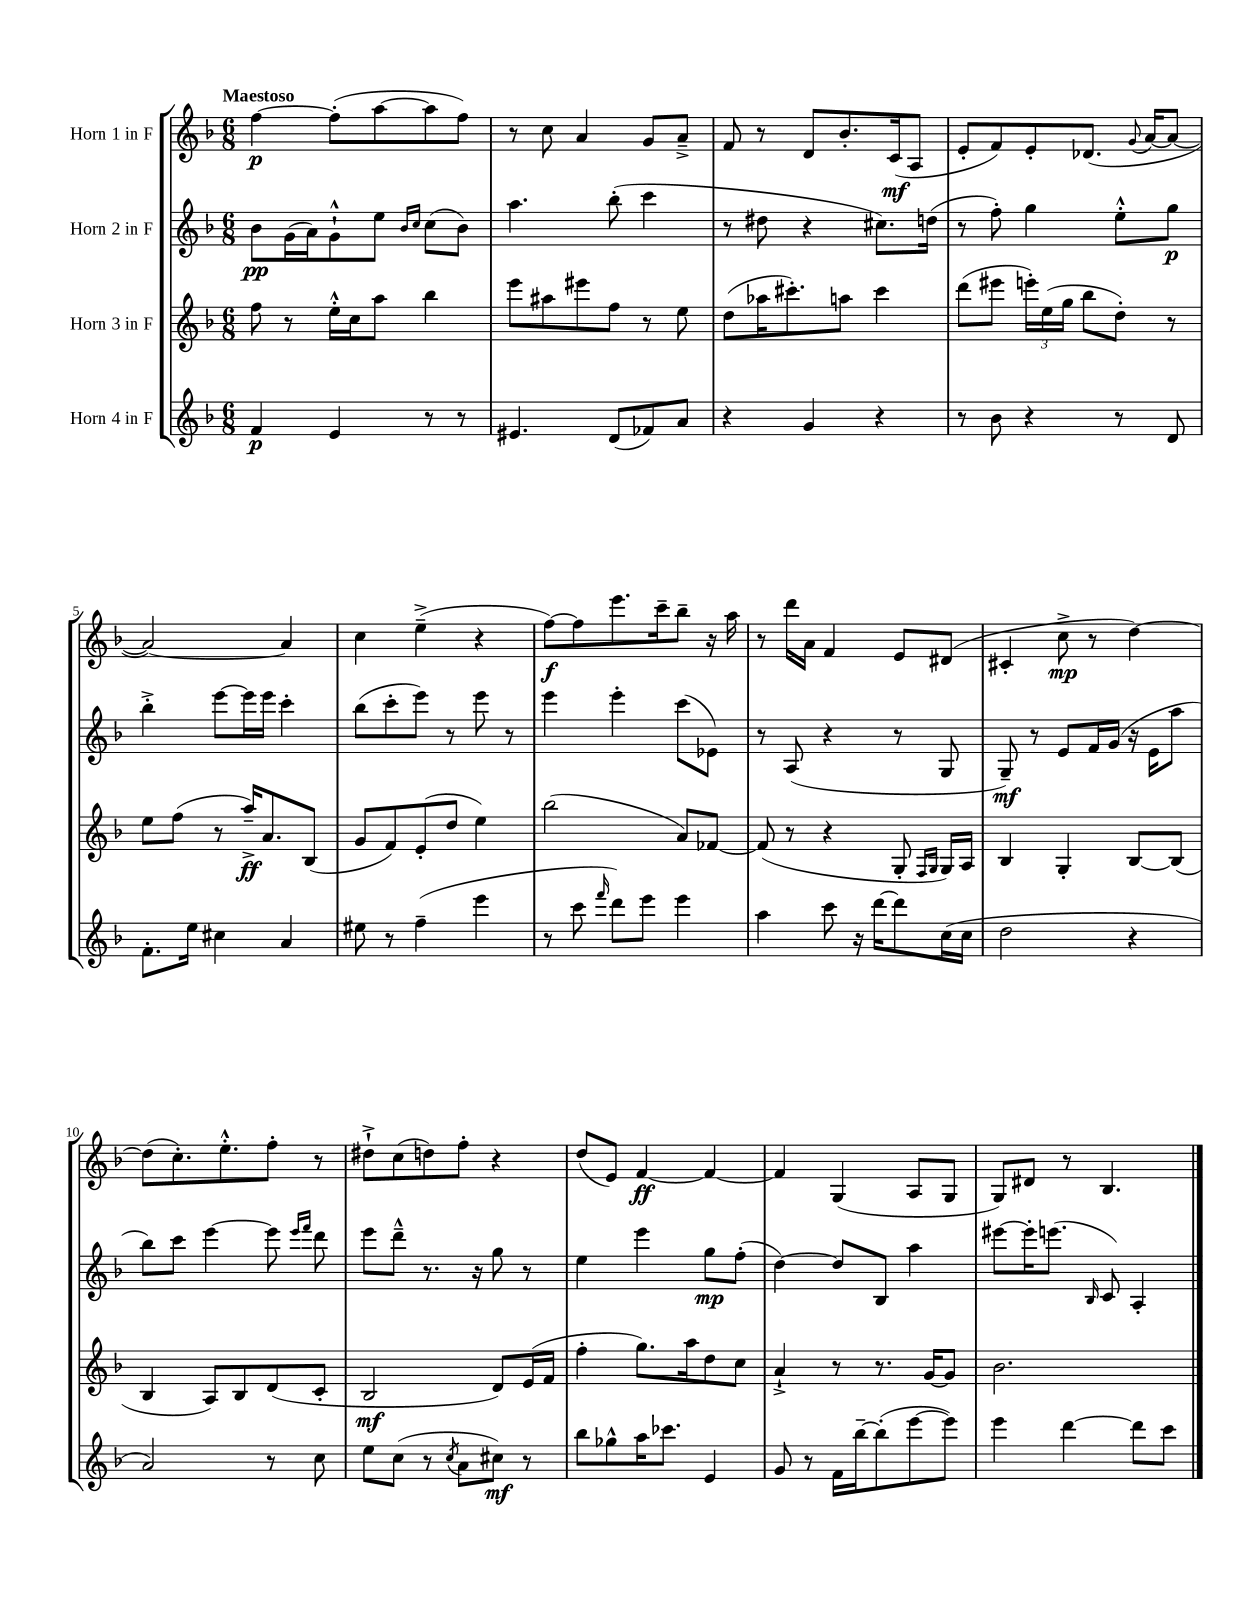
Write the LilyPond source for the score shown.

<<
\new StaffGroup <<
\new Staff = "s0" \with { instrumentName = "Horn 1 in F" } {
    \clef treble \key f \major \numericTimeSignature \time 6/8 \tempo "Maestoso"
    \autoBeamOff f''4~\p f''8[-.( a''8~ a''8 f''8]) |
    r8 c''8 a'4 g'8[ a'8]---> |
    f'8 r8 d'8[ bes'8.-. c'16\mf( a8] |
    e'8[-. f'8) e'8-. des'8.]( \appoggiatura { g'8 } a'16[~ a'8]~ |
    a'2~) a'4 |
    c''4 e''4--->( r4 |
    f''8[~\f) f''8 e'''8. c'''16-- bes''8]-- r16 a''16 |
    r8 d'''16[ a'16] f'4 e'8[ dis'8]( |
    cis'4-. c''8->\mp r8 d''4~) |
    d''8[( c''8.-.) e''8.-.-^ f''8]-. r8 |
    dis''8[-!-> c''8( d''8) f''8]-. r4 |
    d''8[( e'8]) f'4~\ff f'4~ |
    f'4 g4( a8[ g8] |
    g8[) dis'8] r8 bes4. \bar "|." |
}
\new Staff = "s1" \with { instrumentName = "Horn 2 in F" } {
    \clef treble \key f \major \numericTimeSignature \time 6/8
    \autoBeamOff bes'8[\pp g'16( a'16) g'8-!-^ e''8] \grace { bes'16[ c''16] } c''8[( bes'8]) |
    a''4. bes''8-.( c'''4 |
    r8 dis''8 r4 cis''8.[) d''16]( |
    r8 f''8-.) g''4 e''8[-.-^ g''8]\p |
    bes''4-.-> e'''8[~ e'''16 e'''16] c'''4-. |
    bes''8[( c'''8-. e'''8]) r8 e'''8 r8 |
    e'''4 e'''4-. c'''8[( ees'8]) |
    r8 a8( r4 r8 g8 |
    g8--\mf) r8 e'8[ f'16 g'16]( r16 e'16[ a''8] |
    bes''8[) c'''8] e'''4~ e'''8 \grace { e'''16[ f'''16] } d'''8 |
    e'''8[ d'''8]---^ r8. r16 g''8 r8 |
    e''4 e'''4 g''8[\mp f''8]-.( |
    d''4~) d''8[ bes8] a''4 |
    eis'''8[~ eis'''16-. e'''8.]( \grace { bes16 } c'8) a4-. \bar "|." |
}
\new Staff = "s2" \with { instrumentName = "Horn 3 in F" } {
    \clef treble \key f \major \numericTimeSignature \time 6/8
    \autoBeamOff f''8 r8 e''16[-.-^ c''16 a''8] bes''4 |
    e'''8[ ais''8 eis'''8 f''8] r8 e''8 |
    d''8[( aes''16 cis'''8.-.) a''8] cis'''4 |
    d'''8[( eis'''8] \tuplet 3/2 { e'''16[-.) e''16( g''16] } bes''8[ d''8]-.) r8 |
    e''8[ f''8]( r8 a''16[--->\ff) a'8. bes8]( |
    g'8[ f'8) e'8-.( d''8] e''4) |
    bes''2( a'8[) fes'8]~ |
    fes'8( r8 r4 g8-. \grace { f16[ g16] } g16[) a16] |
    bes4 g4-. bes8[~ bes8]( |
    bes4 a8[) bes8 d'8( c'8]-. |
    bes2\mf d'8[) e'16( f'16] |
    f''4-. g''8.[) a''16 d''8 c''8] |
    a'4-!-> r8 r8. g'16[~ g'8] |
    bes'2. \bar "|." |
}
\new Staff = "s3" \with { instrumentName = "Horn 4 in F" } {
    \clef treble \key f \major \numericTimeSignature \time 6/8
    \autoBeamOff f'4\p e'4 r8 r8 |
    eis'4. d'8[( fes'8) a'8] |
    r4 g'4 r4 |
    r8 bes'8 r4 r8 d'8 |
    f'8.[-. e''16] cis''4 a'4 |
    eis''8 r8 f''4--( e'''4 |
    r8 c'''8 \grace { f'''16 } d'''8[) e'''8] e'''4 |
    a''4 c'''8 r16 d'''16[~ d'''8 c''16( c''16] |
    d''2 r4 |
    a'2) r8 c''8 |
    e''8[ c''8]( r8 \acciaccatura { c''8 } a'8[ cis''8]\mf) r8 |
    bes''8[ ges''8-^ a''16 ces'''8.] e'4 |
    g'8 r8 f'16[ bes''16~-- bes''8-.( e'''8~ e'''8]) |
    e'''4 d'''4~ d'''8[ c'''8] \bar "|." |
}
>>
>>
